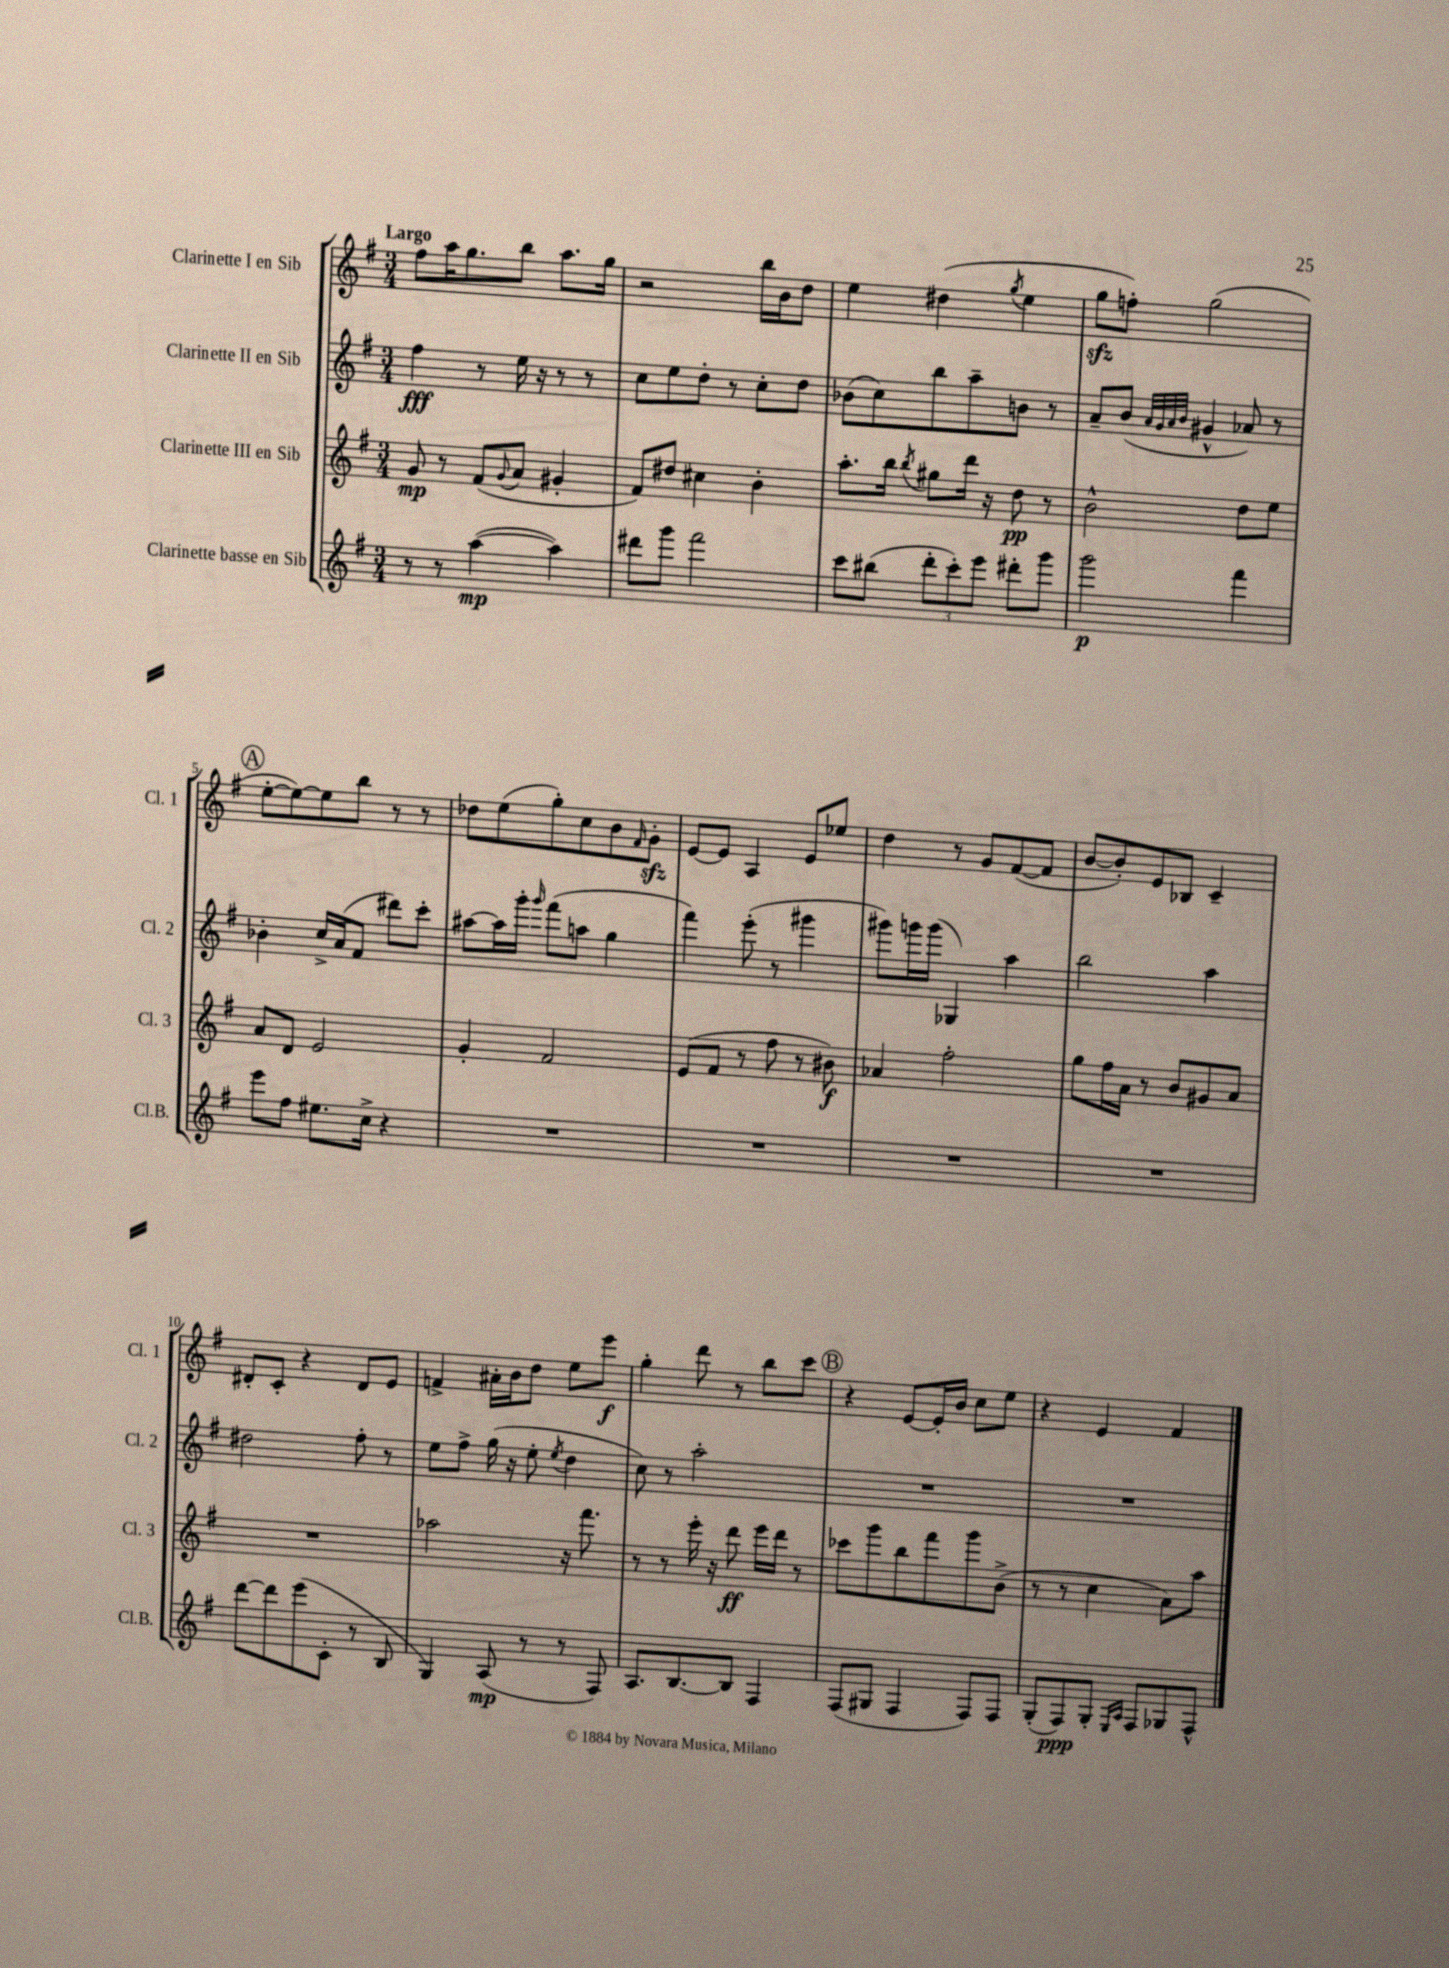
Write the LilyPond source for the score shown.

<<
\new StaffGroup <<
\new Staff = "s0" \with { instrumentName = "Clarinette I en Sib" shortInstrumentName = "Cl. 1" } {
    \clef treble \key g \major \numericTimeSignature \time 3/4 \tempo "Largo"
    fis''8 a''16 g''8. b''8 a''8. g''16 |
    r2 b''16 b'16 d''8 |
    e''4 dis''4( \acciaccatura { g''8 } e''4 |
    g''8\sfz f''8-.) g''2( |
    \mark \markup { \circle "A" } e''8~-. e''8~) e''8 b''8 r8 r8 |
    des''8 e''8( g''8-.) c''8 b'8 \grace { fis'16 } g'8-.\sfz |
    e'8~ e'8 a4 e'8 ees''8 |
    d''4 r8 g'8 fis'8~( fis'8 |
    b'8~ b'8-.) e'8 bes8 c'4-- |
    dis'8-. c'8-. r4 dis'8 e'8 |
    f'4-> ais'16-. b'16 d''8 e''8 e'''8\f |
    g''4-. d'''8 r8 b''8 c'''8 |
    \mark \markup { \circle "B" } r4 e'8~ e'16-. b'16 c''8 e''8 |
    r4 e'4 fis'4 \bar "|." |
}
\new Staff = "s1" \with { instrumentName = "Clarinette II en Sib" shortInstrumentName = "Cl. 2" } {
    \clef treble \key g \major \numericTimeSignature \time 3/4
    fis''4\fff r8 e''16 r16 r8 r8 |
    c''8 e''8 d''8-. r8 c''8-. d''8 |
    bes'8( c''8) b''8 a''8-- b'8 r8 |
    a'8-- b'8( \grace { a'32 g'32 a'32 b'32 } gis'4-^ aes'8) r8 |
    \mark \markup { \circle "A" } bes'4-. c''16-> a'16( fis'8 dis'''8) c'''8-. |
    ais''8~ ais''16 g'''16-. \grace { g'''16 } fis'''8( a''8 g''4 |
    fis'''4) e'''8-.( r8 gis'''4 |
    gis'''8) g'''16 g'''16( ges4) a''4 |
    b''2 a''4 |
    dis''2 fis''8-. r8 |
    e''8 fis''8-> g''16( r16 e''8-. \acciaccatura { e''8 } d''4 |
    c''8) r8 a''2-. |
    \mark \markup { \circle "B" } R2. |
    R2. \bar "|." |
}
\new Staff = "s2" \with { instrumentName = "Clarinette III en Sib" shortInstrumentName = "Cl. 3" } {
    \clef treble \key g \major \numericTimeSignature \time 3/4
    g'8\mp r8 fis'8( \appoggiatura { g'8 } a'8 gis'4-. |
    fis'8) dis''8 cis''4 b'4-. |
    a''8.-. b''16 \acciaccatura { b''8 } gis''8 d'''16 r16 d''8\pp r8 |
    b'2-^ d''8 e''8 |
    \mark \markup { \circle "A" } a'8 d'8 e'2 |
    g'4-. fis'2 |
    e'8( fis'8 r8 fis''8 r8 bis'8\f) |
    aes'4 fis''2-. |
    g''8 fis''16 a'16 r8 b'8 gis'8 a'8 |
    R2. |
    aes''2 r16 fis'''8. |
    r8 r8 e'''16-. r16 d'''8\ff e'''16 d'''16 r8 |
    \mark \markup { \circle "B" } ces'''8 g'''8 b''8 fis'''8 g'''8 b'8->( |
    r8 r8 c''4 a'8) a''8 \bar "|." |
}
\new Staff = "s3" \with { instrumentName = "Clarinette basse en Sib" shortInstrumentName = "Cl.B." } {
    \clef treble \key g \major \numericTimeSignature \time 3/4
    r8 r8 a''4~\mp( a''4) |
    dis'''8 g'''8 fis'''2 |
    c'''8 bis''8( \tuplet 3/2 { d'''8-. c'''8-.) e'''8 } dis'''8-. g'''8 |
    g'''2\p fis'''4 |
    \mark \markup { \circle "A" } e'''8 fis''8 eis''8. c''16-> r4 |
    R2. |
    R2. |
    R2. |
    R2. |
    d'''8~ d'''8 e'''8( c'8-. r8 b8 |
    g4) a8\mp( r8 r8 fis8) |
    a8. b8.~ b8 fis4 |
    \mark \markup { \circle "B" } fis8( gis8 fis4 fis8) fis8 |
    g8-.( fis8\ppp) g8-. \grace { e16 a16 } fis8 ges8 fis8-^ \bar "|." |
}
>>
>>
